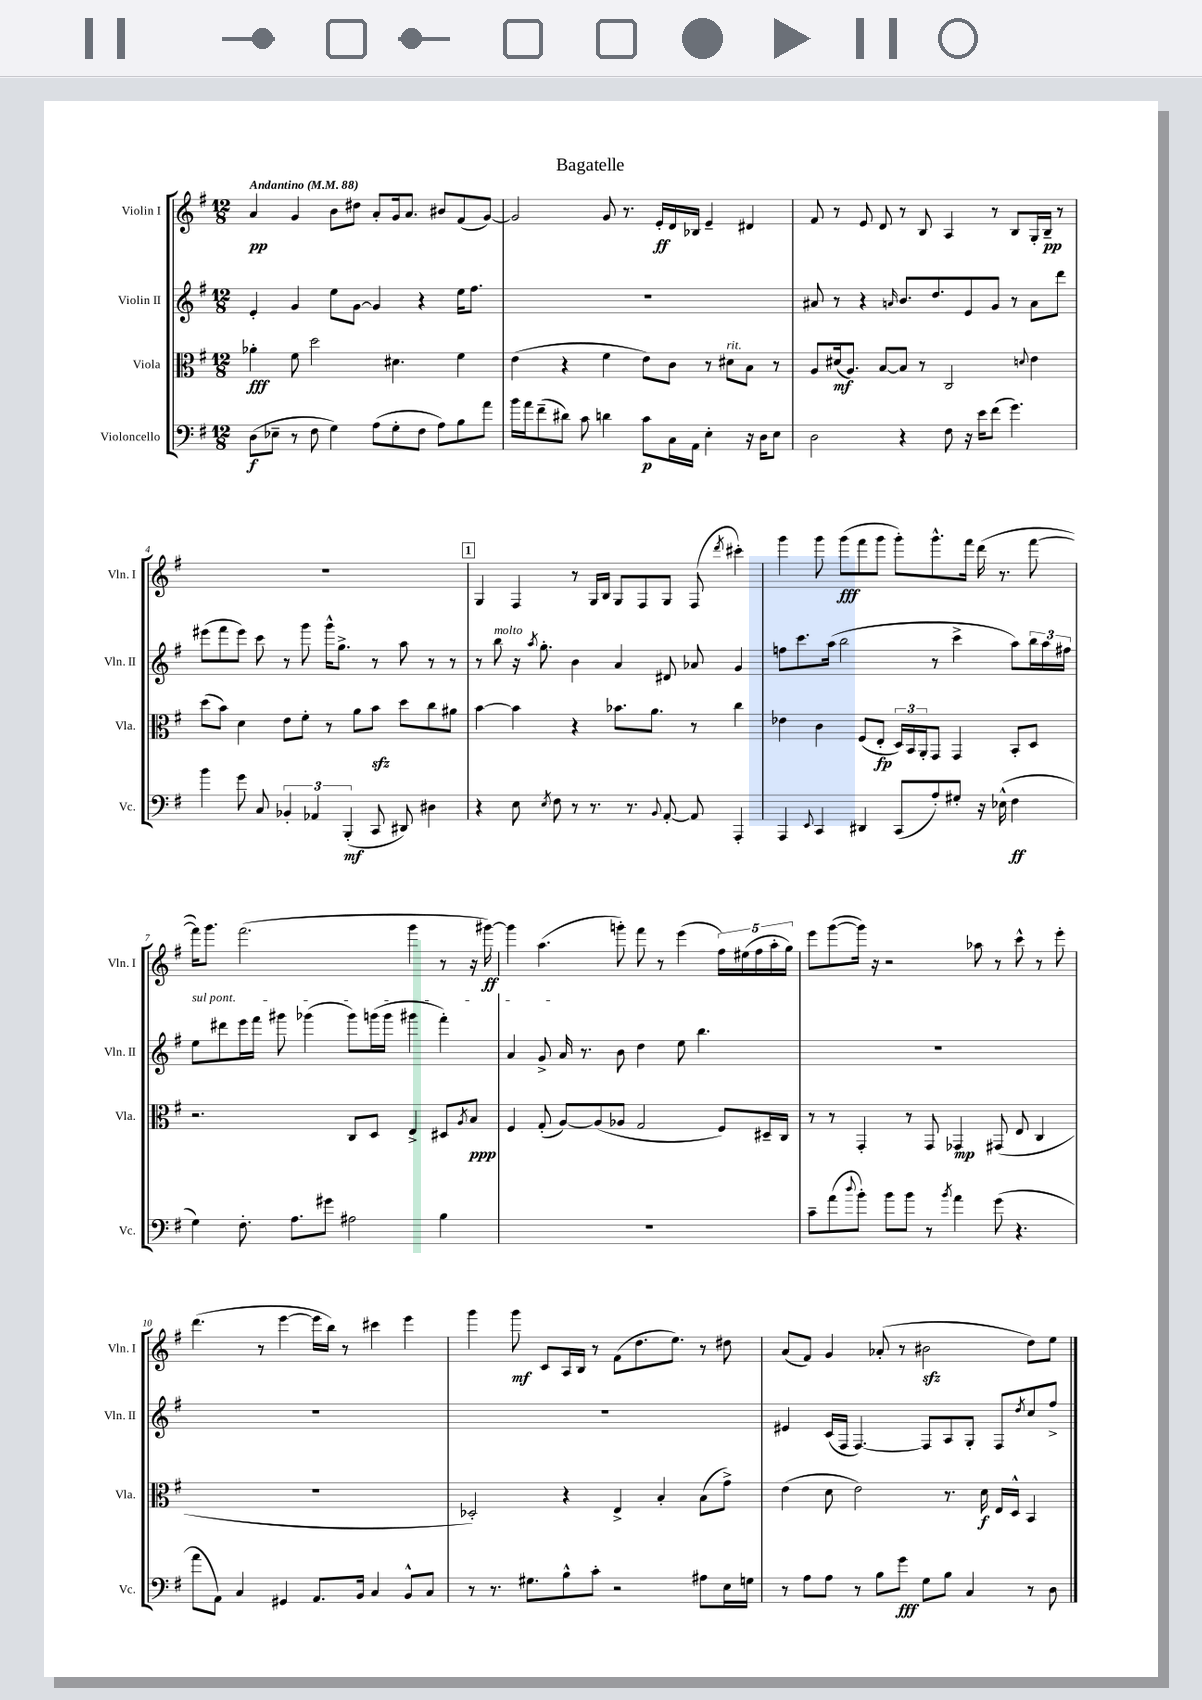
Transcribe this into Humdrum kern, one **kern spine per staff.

**kern	**kern	**kern	**kern
*staff4	*staff3	*staff2	*staff1
*clefF4	*clefC3	*clefG2	*clefG2
*k[f#]	*k[f#]	*k[f#]	*k[f#]
*M12/8	*M12/8	*M12/8	*M12/8
*MM88	*MM88	*MM88	*MM88
(8D	4a-'	4e'	4a
8E-~	.	.	.
8r	8f#	4g	4g
8F#	2dd	.	.
4G)	.	8ee	8b
.	.	[8g	8dd#
(8A	.	4g]	8a'
8G'	4.d#	.	16g
.	.	.	8.a
8F#	.	4r	.
8A)	.	.	8b#
8B	4f#	16ee	(8f#
.	.	8.ff#	.
8a	.	.	[8g)
=	=	=	=
16b	(4e	1.r	2g]
16a	.	.	.
(8f#~	.	.	.
8d#)	4r	.	.
8c	.	.	.
4d	4f#	.	8g
.	.	.	8.r
8c	8e)	.	.
.	.	.	16e'
16C	8c	.	16d
16AA	.	.	16B-
4E'	8r	.	4e~
.	8d#	.	.
16r	8B	.	4d#
16D	.	.	.
8E	8r	.	.
=	=	=	=
2D	8A	8a#	8f#
.	(16d#	8r	8r
.	8.A)	.	.
.	.	4r	8e
.	[8B	.	8d
.	.	16qqa	.
4r	8B]	8.b	8r
.	8r	.	8B
.	.	8.dd	.
8F#	2C	.	4A
16r	.	8e	.
16e	.	.	.
(8f#	.	8g	8r
4.g)	.	8r	8B
.	8qqd	.	.
.	4e	8a	16G'
.	.	.	16B~
.	.	8ddd	8r
=	=	=	=
4b	(8dd	(8eee#	1.r
.	8b)	8fff#	.
8g	4d	8eee#)	.
8C	.	8ccc	.
6BB-'	8e	8r	.
.	8f#'	8ggg	.
6AA-	.	.	.
.	8r	16ggg^^	.
.	.	8.gg^	.
(6BBB'	.	.	.
.	8a	.	.
8CC	8b	8r	.
8DD#)	8dd	8aa	.
4D#	8cc	8r	.
.	8a#	8r	.
=	=	=	=
4r	[4b	8r	4G
.	.	8bb	.
8E	4b]	16r	4F#
.	.	8qaa	.
.	.	8.gg'	.
8qE	.	.	.
8F#	.	.	.
8r	4r	4b	8r
8.r	.	.	16G
.	.	.	16B
.	8.b-	4a	8G
8.r	.	.	.
.	.	.	8F#
.	8.a	.	.
8qqBB	.	.	.
[8AA'	.	8d#	8G
8AA]	8r	8a-	(8F#
.	.	.	8qddd
4AAA'	4cc	4g	4ccc#')
=	=	=	=
4AAA	4e-	8ff	4ggg
.	.	8.ccc	.
8qqEE	.	.	.
4CC	4c	.	8ggg
.	.	(16aa	.
.	.	2bb	(8ggg
4DD#	(8F#	.	8fff#
.	8E'	.	8ggg
(8CC	24D)	.	8ggg')
.	24BB	.	.
.	24AA'	.	.
8A')	8GG	8r	8.ggg^^
8G#'	4GG	4ccc^	.
.	.	.	16fff#
16r	.	.	(16ddd
(16E-^^	.	.	8.r
4F#	8BB'	8aa)	.
.	8D	24bb	[8fff#
.	.	24aa	.
.	.	24ff#	.
=	=	=	=
4G)	2.r	8ee	16fff#])
.	.	.	8.ggg
.	.	8ddd#	.
8.F#'	.	16eee	(2.fff#
.	.	16fff#	.
.	.	8ggg#	.
8.A	.	.	.
.	.	(4ggg-	.
8g#	.	.	.
2A#	8C	8ggg-)	.
.	8D	(16ggg	.
.	.	16ggg	.
.	4E^	4ggg#	4ggg
4B	8D#	4fff#')	8r
.	8qA	.	.
.	8B	.	16r
.	.	.	[16ggg#)
=	=	=	=
1.r	4F#	4a	4ggg#]
.	(8G'	8g^	(4.aa
.	[8A)	16a	.
.	.	8.r	.
.	(8A]	.	.
.	8A-	8b	8ggg')
.	2G	4dd	8fff#
.	.	.	8r
.	.	8ee	(4eee
.	.	4.bb	.
.	8F#)	.	20ff#)
.	.	.	(20ee#
.	.	.	20ff#
.	16D#~	.	.
.	.	.	20aa'
.	16C	.	.
.	.	.	20gg)
=	=	=	=
8c~	8r	1.r	8eee
(8a	8r	.	([8ggg
8qqdd	.	.	.
8b')	4GG'	.	16ggg])
.	.	.	16r
8b	.	.	2r
8b	8r	.	.
8r	8GG	.	.
8qb	.	.	.
4a	4GG-	.	.
.	.	.	8aa-
(8g	(8GG#	.	8r
4.r	8E	.	8ccc^^
.	4C	.	8r
.	.	.	8eee'
=	=	=	=
8a	1.r	1.r	(4.ddd
8AA)	.	.	.
4C	.	.	.
.	.	.	8r
4GG#	.	.	[4eee
8.AA	.	.	16eee]
.	.	.	16bb)
.	.	.	8r
16BB	.	.	.
4C	.	.	4ccc#
8BB^^	.	.	4eee
8C	.	.	.
=	=	=	=
8r	2D-')	1.r	4ggg
8.r	.	.	.
.	.	.	8ggg
8.G#	.	.	.
.	.	.	8c
8B^^	4r	.	16A
.	.	.	16B
8c'	.	.	8r
2r	4E^	.	(8f#
.	.	.	8.dd
.	4B'	.	.
.	.	.	8.ee)
8A#	(8B	.	8r
16E	8g^)	.	8dd#
16G	.	.	.
=	=	=	=
8r	(4e	4e#	(8a
8A	.	.	8f#)
8A	8d	(16c	4g
.	.	16F#	.
8r	2e)	[4.F#)	.
8B	.	.	(8a-'
8g	.	.	8r
8G	.	8F#]	2b#
8B	8.r	8A	.
4C	.	8G'	.
.	16d	.	.
.	16E	8F#	.
.	16D^^	.	.
.	.	8qdd	.
8r	4BB	8cc	8dd)
8D	.	8ff#^	8ee
==	==	==	==
*-	*-	*-	*-
